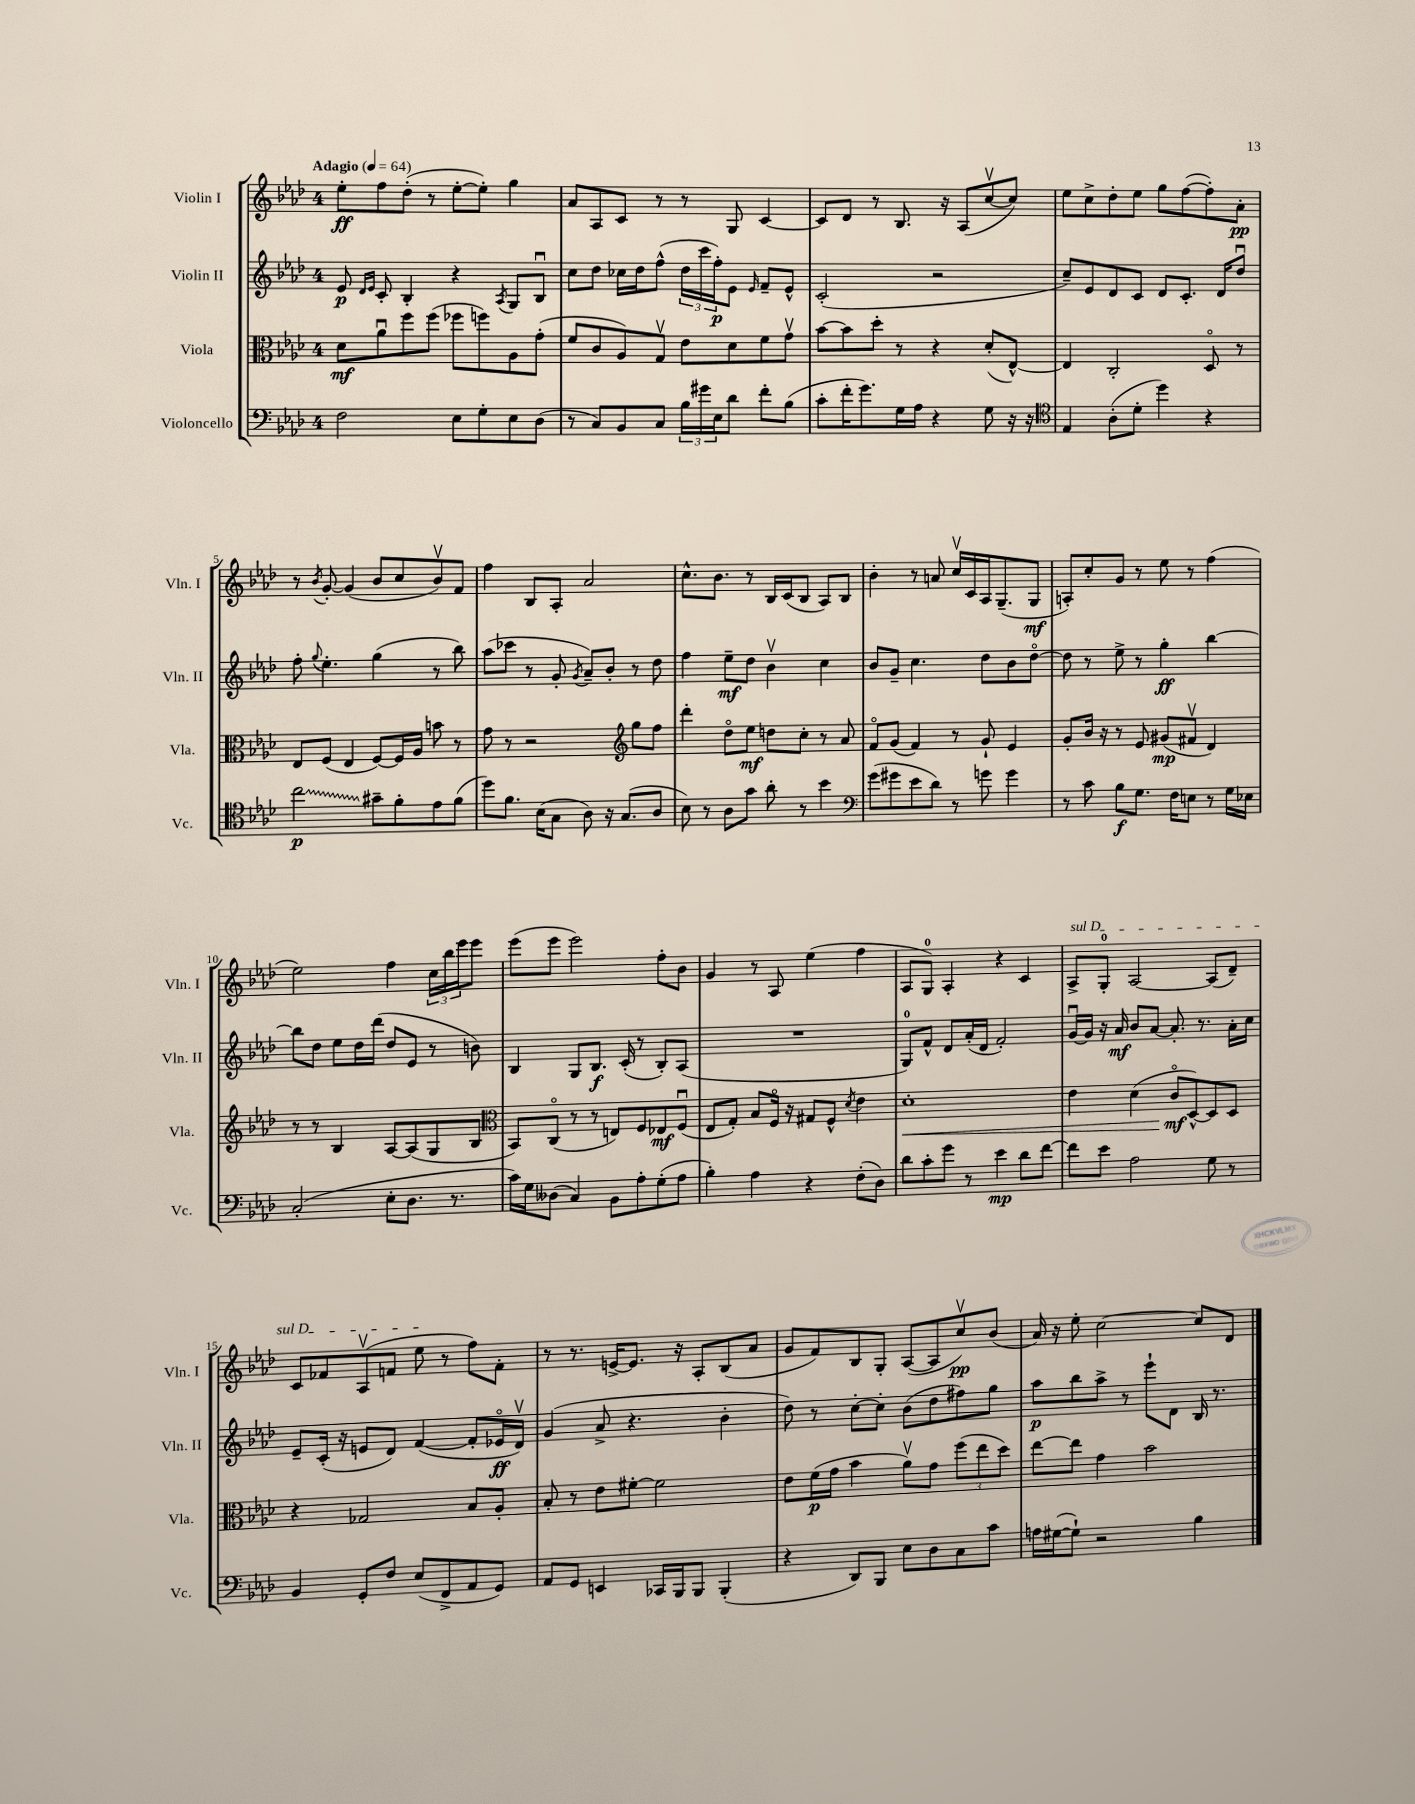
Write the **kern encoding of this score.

**kern	**kern	**kern	**kern
*staff4	*staff3	*staff2	*staff1
*clefF4	*clefC3	*clefG2	*clefG2
*k[b-e-a-d-]	*k[b-e-a-d-]	*k[b-e-a-d-]	*k[b-e-a-d-]
*M4/4	*M4/4	*M4/4	*M4/4
*MM64	*MM64	*MM64	*MM64
2F	8d-	8e-	8ee-'
.	.	16qqd-	.
.	.	16qqe-	.
.	8a-u	8c'	8ff
.	8ff	4B-'	(8dd-'
.	(8ff	.	8r
8E-	8ff-	4r	[8ee-'
8G'	8ff)	.	8ee-'])
.	.	8qA-	.
8E-	8A-	8G	4gg
(8D-	(8g'	8B-u	.
=	=	=	=
8r	8f	8cc	8a-
8C)	8c	8dd-	8A-
8BB-	8A-)	16cc-	8c
.	.	16dd-	.
8C	8Gv	(8ff^^	8r
24B-	8e-	24dd-	8r
24g#	.	24ccc	.
24E-	.	24ff')	.
8d-	8d-	8e-	8G
.	.	16qqe-	.
8f'	8f	8f~	[4c
(8B-	8gv	8e-^^	.
=	=	=	=
8c'	[8b-	(2c'	8c]
16f'	8b-]	.	8d-
8.g)	.	.	.
.	8dd-'	.	8r
16G	8r	.	8.B-
16A-	.	.	.
4r	4r	2r	.
.	.	.	16r
.	.	.	(8A-
8G	(8d-'	.	[8ccv
16r	[8E-^^)	.	8cc])
16r	.	.	.
=	=	=	=
*clefC4	*	*	*
4E-	4E-]	8cc~)	8ee-
.	.	8e-	8cc^
(8A-'	2C'	8d-	8dd-'
8d-'	.	8c	8ee-
4dd-)	.	8d-	8gg
.	.	8.c'	([8ff
4r	8D-o	.	8ff'])
.	.	16d-	.
.	8r	8dd-u	8a-'
=	=	=	=
2cc	8E-	8ff'	8r
.	.	8qqgg	8qb-
.	(8F	4.ee-'	[8g'
.	4E-	.	(4g]
8g#~	[8F)	(4gg	8b-
8f'	16F]	.	8cc
.	16A-	.	.
8e-	8b	8r	8b-v)
(8f	8r	8bb-)	8f
=	=	=	=
8dd-)	8g	(8aa-	4ff
8.f	8r	8ccc-	.
.	2r	8r	8B-
(16B-	.	.	.
8G	.	8g'	8A-'
.	.	8qg	.
8A-)	.	8a-~)	2a-
16r	.	8b-'	.
(8.G	.	.	.
*	*clefG2	*	*
.	8gg	8r	.
8A-	8ff	8dd-	.
=	=	=	=
8B-)	4ddd-'	4ff	8.cc^^
8r	.	.	.
.	.	.	8.b-
8A-	8dd-o	8ee-~	.
8g	8ee-	8dd-	8r
8a-'	8dd	4b-v	16B-
.	.	.	(16c
8r	8cc'	.	8B-
4b-	8r	4cc	8A-)
.	8a-	.	8B-
=	=	=	=
*clefF4	*	*	*
(8g	8fo	8b-	4b-'
8g#	(8g	8g~	.
8e-	4f)	4.cc	8r
8d-)	.	.	8a
8r	8r	.	16ccv
.	.	.	16c
8g	8g`	8dd-	16A-
.	.	.	(8.G~
4g	4e-	8b-	.
.	.	[8dd-o	8G
=	=	=	=
8r	8g'	8dd-]	8A')
8c	16b-	8r	8cc'
.	16r	.	.
8B-	8r	8ee-^	8g
8.G	8e-	8r	8r
.	(8g#	4gg'	8ee-
16F	.	.	.
8E	8f#v	.	8r
8r	4d-)	[4bb-	(4ff
16G	.	.	.
16E-	.	.	.
=	=	=	=
(2C'	8r	8bb-]	2ee-)
.	8r	8dd-	.
.	4B-	8ee-	.
.	.	16dd-	.
.	.	(16ddd-	.
8E-'	[8A-	8dd-	4ff
8.D-	(8A-]	8e-	.
.	8G	8r	24cc
.	.	.	24bb-
8.r	.	.	.
.	.	.	24eee-
.	8B-	8b)	8eee-
=	=	=	=
*	*clefC3	*	*
16c)	8BB-)	4B-	(8eee-
16G	.	.	.
(8D--	(8Co	.	8eee-
4C)	8r	8G	2eee-)
.	8r	8.B-	.
8BB-	8E)	.	.
.	.	(16c'	.
8A-'	8F	8r	.
(8G'	8E-	8B-')	8ff'
8A-	(8Fu	(8A-	8b-
=	=	=	=
4B-')	8E-	1r	4g
.	8G')	.	.
4A-	8B-	.	8r
.	16Fo	.	8A-
.	16r	.	.
4r	8G#	.	(4ee-
.	8F^^	.	.
.	8qd-	.	.
(8F'	4e-	.	4ff
8D-)	.	.	.
=	=	=	=
8d-	1d-'	8G)	8A-
8c'	.	8f^^	8G)
8g	.	8d-	4A-'
8r	.	(16a-'	.
.	.	16d-	.
4e-	.	2f')	4r
8d-	.	.	4c
[8f	.	.	.
=	=	=	=
8f]	4e-	[16gu	8A-^
.	.	16g]	.
8e-	.	16r	8G'
.	.	16a-	.
2A-	(4d-	8b-	[2A-
.	.	[8a-	.
.	8co	8.a-']	.
.	[8D-^^)	.	.
.	.	8.r	.
8G	8D-]	.	(8A-]
8r	8D-	16a-'	8d-~)
.	.	16cc	.
=	=	=	=
4BB-	4r	8e-~	8c
.	.	(16c'	8f-
.	.	16r	.
8GG'	2G-	8e	(8A-v
8F	.	8d-)	8f
(8E-	.	([4f	8ee-
8FF^	.	.	8r
8AA-	8B-	8f']	8ff)
8GG)	8A-'	16e-o	8f'
.	.	16d-v)	.
=	=	=	=
8AA-	8B-'	(4g	8r
8GG	8r	.	8.r
4EE	8e-	8a-^	.
.	.	.	[16e^
.	[8f#'	4.r	8.e]
16CC-	2f#]	.	.
16BBB-	.	.	16r
8BBB-	.	.	8A-'
(4BBB-'	.	4b-'	(8B-
.	.	.	8a-
=	=	=	=
4r	8e-	8dd-)	8g
.	(16f	8r	8f)
.	16g	.	.
8DD-)	4b-	[8cc'	8B-
8BBB-	.	8cc']	8G'
8E-	8a-v)	(8b-	([8A-
8D-	8g	8dd-	8A-]
8C	(12ff	8ff#)	8ccv)
.	12ee-	.	.
8c	.	8gg	(8b-
.	12dd-)	.	.
=	=	=	=
16A	[8ee-	8aa-	16a-)
([16G#	.	.	16r
8G#`])	8ee-]	8bb-	8ee-'
2r	4g	8aa-^	[2cc
.	.	8r	.
.	2b-	8eee-`	.
.	.	8d-	.
4B-	.	16B-	8cc]
.	.	8.r	.
.	.	.	8d-
==	==	==	==
*-	*-	*-	*-
